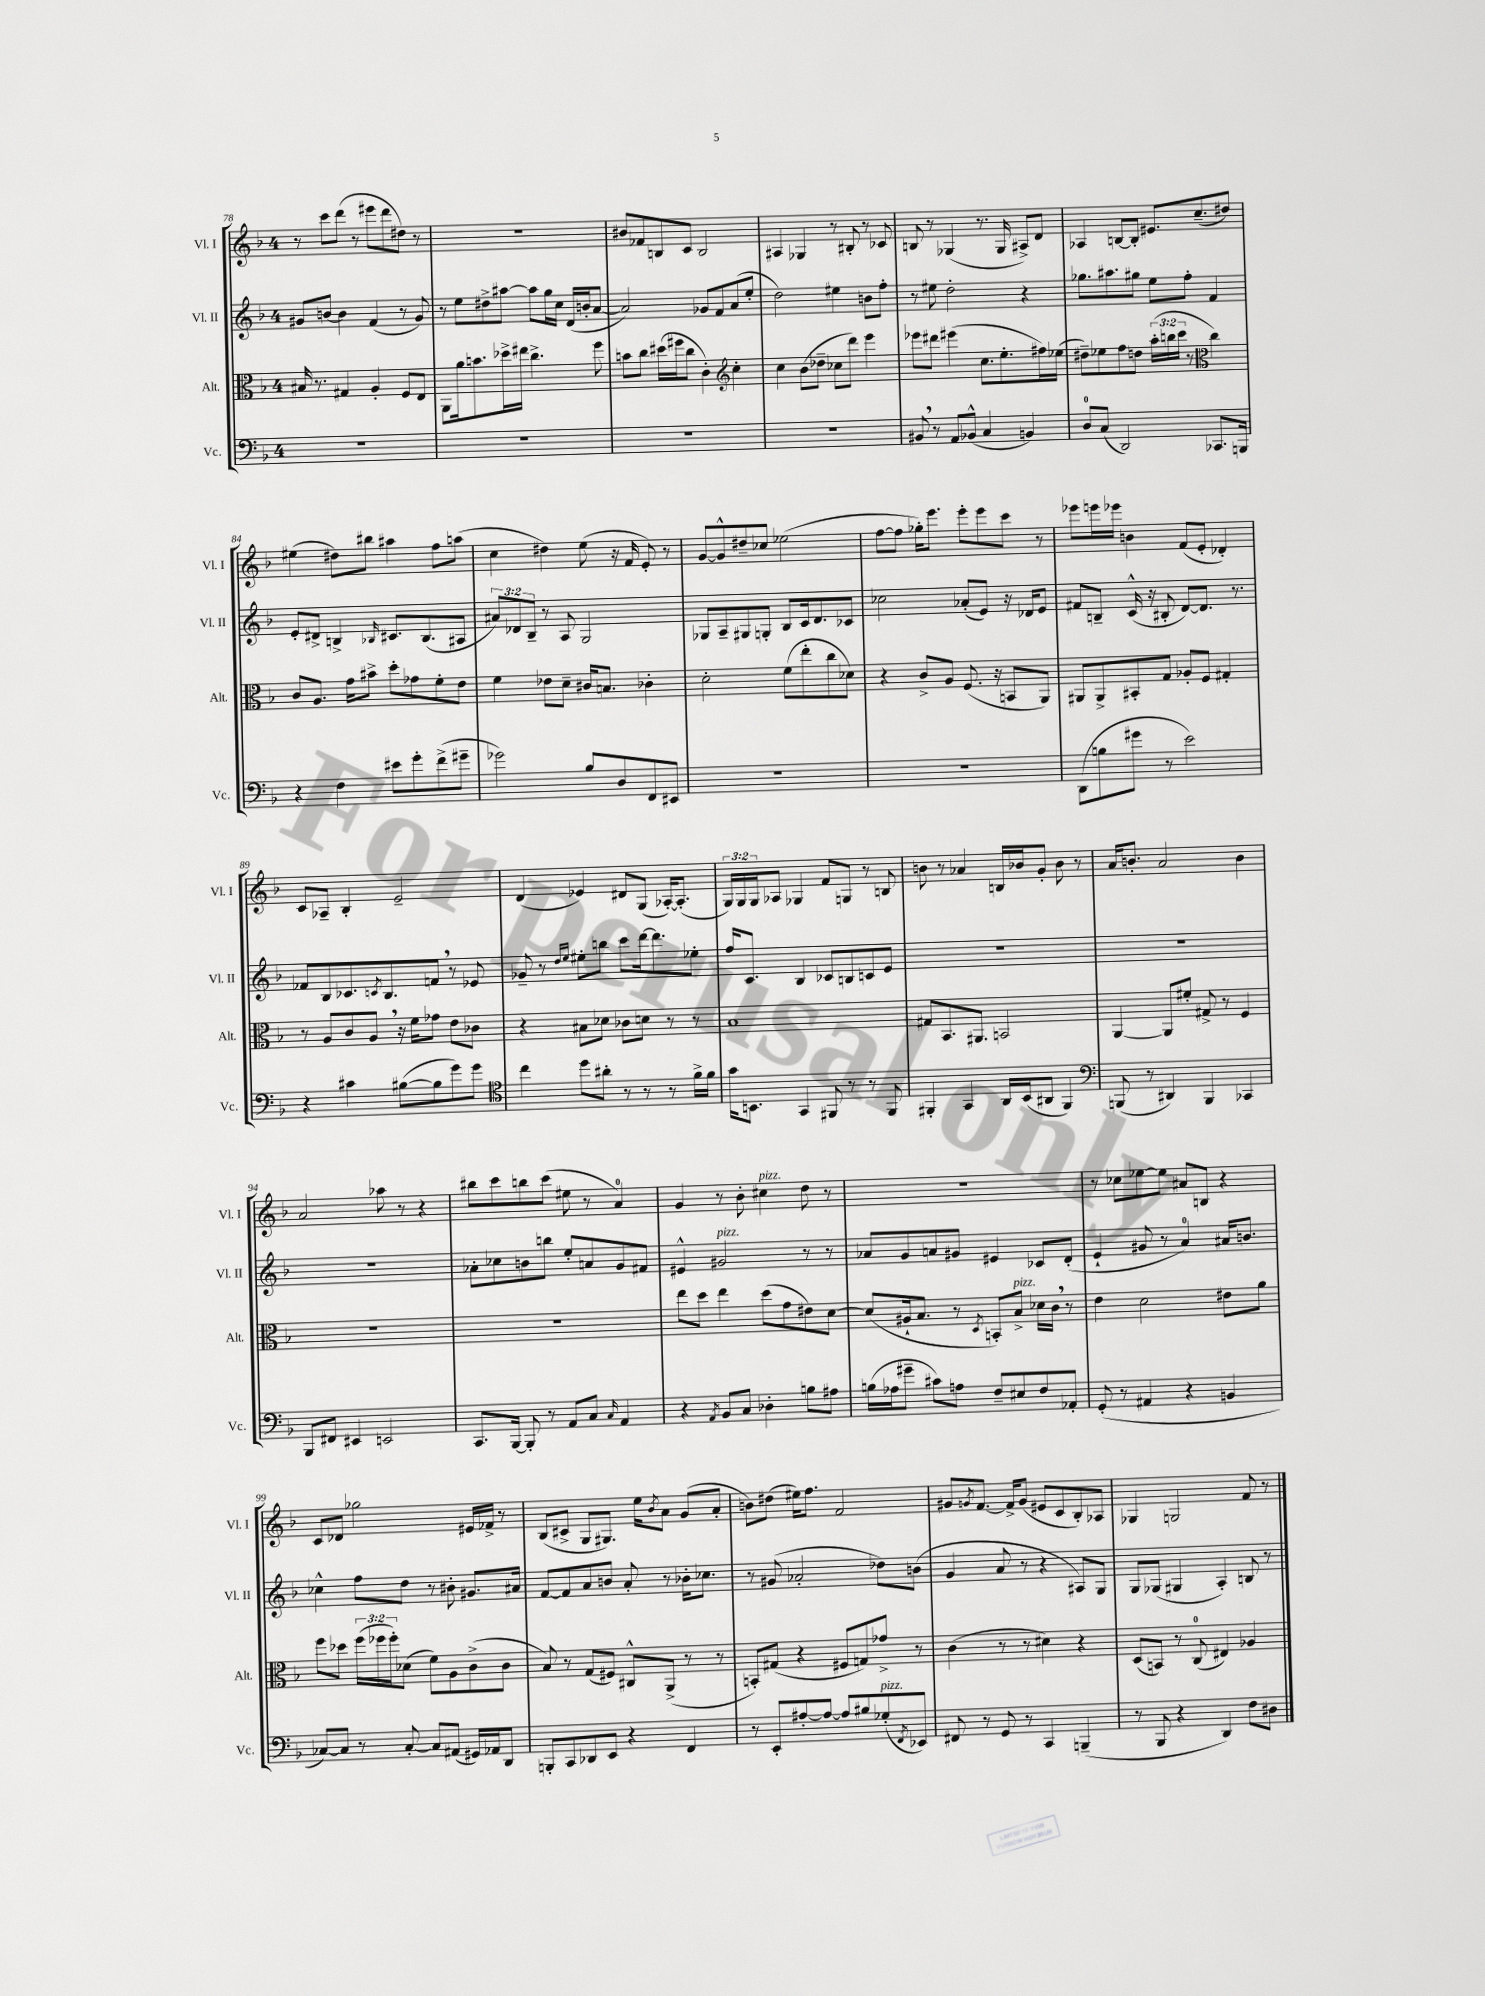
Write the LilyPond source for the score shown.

<<
\new StaffGroup <<
\new Staff = "s0" \with { instrumentName = "Vl. I" shortInstrumentName = "Vl. I" } {
    \clef treble \key f \major \once \override Staff.TimeSignature.style = #'single-digit \time 4/4 \override Staff.TupletNumber.text = #tuplet-number::calc-fraction-text
    r8 c'''8 d'''8( r8 eis'''8 d'''8 dis''8) r8 |
    R1 |
    bis'8 fes'8 b8 c'8 b2 |
    ais4 ges4 r8 bis8-. r8 ces'8 |
    b8 r8 ges4( r8. ges16 ais8->) d'8 |
    aes4 b8~ b8-. eis'8. c''8.--( dis''8) |
    eis''4( dis''8) bis''8 ais''4 f''8 a''8( |
    c''4 dis''4) e''8( r16 f'16 e'8-.) r8 |
    g'8~ g'8-^ dis''8-- ces''8 ees''2( |
    f''8~ f''8 ges''16-.) e'''8. e'''8-. e'''8 c'''8 r8 |
    ees'''8 e'''16 ees'''16 b'4 f'8( e'8-. des'4-.) |
    c'8 aes8-- bes4-. e'2-- |
    d'4( ees'4) dis'8 g8( aes16~-.) aes8.-.( |
    \tuplet 3/2 { g16) g16 g16 } aes8 ges4 f'8 g8 r8 b8 |
    b'8 r8 aes'4 b16 bes'16 g'8-. bes'8 r8 |
    a'16 b'8.-. a'2 b'4 |
    a'2 aes''8 r8 r4 |
    bis''8 c'''8 b''8 c'''8( eis''8 r8 a'4-0) |
    g'4 r8 bes'8-. cis''4^\markup { \italic "pizz." } d''8 r8 |
    R1 |
    r8 ces''8 ees''8~ ees''8 ais'8 b8 r4 |
    c'8 des'8 ges''2 eis'16 fes'16-> r8 |
    bes8( cis'8-> g8 gis8.) e''16 \acciaccatura { bes'8 } a'8 g'8( a'8-. |
    b'8) dis''8( eis''16) f''8. f'2 |
    gis'8 \acciaccatura { g'8 } f'8.~ f'16-> g'8( eis'8 c'8 bes8-.) aes8 |
    ges4 g2 f'8 r8 \bar "|." |
}
\new Staff = "s1" \with { instrumentName = "Vl. II" shortInstrumentName = "Vl. II" } {
    \clef treble \key f \major \once \override Staff.TimeSignature.style = #'single-digit \time 4/4 \override Staff.TupletNumber.text = #tuplet-number::calc-fraction-text
    gis'8 b'8~ b'4 f'4( r8 gis'8) |
    r8 e''8 dis''8-> ais''8~ ais''8 g''16 c''16 d'16( b'16-. a'8~ |
    a'2) ges'8 f'8 a'8( e''8-. |
    d''2) eis''4 b'8 f''8-. |
    r8 eis''8 d''2-. r4 |
    ges''8. ais''8. gis''8 e''8 f''8-. f'4 |
    e'8-. dis'8-> b4-> \grace { bes16 } cis'8. bes8.( ais8 |
    \tuplet 3/2 { ais'8) des'8 bes8-- } r8 a8 g2 |
    ges8 a8-- gis8 g8-. bes8 c'16 d'8. ces'8 |
    ces''2 aes'8-.( e'8) r16 des'16 e'8 |
    fis'8 b8-- c'16-^( r16 bis8-. d'8~) d'8. r8. |
    fes'8 bes8 ces'8. \acciaccatura { c'8 } bes8. f'8 \breathe r8 ees'8 |
    ges'8-- r8 \grace { d''16 e''16 } eis''8-. b''8 c'''8 d'''16~ d'''8. ees''8-. |
    f''16 c'8. bes4 ces'8 b8 c'8 e'8 |
    R1 |
    R1 |
    R1 |
    aes'8-. ces''8 b'8 b''8 e''8-. a'8 g'8 fis'8 |
    eis'4-^ gis'2^\markup { \italic "pizz." } r8 r8 |
    aes'8 g'8 a'8 gis'8 eis'4 ces'8 d'8-.( |
    e'4-! gis'8 r8 a'4-0) ais'16 b'8. |
    ces''4-^ f''8 d''8 r8 bis'8-. gis'8. ais'16 |
    f'8~ f'8 a'8 b'8 a'8-. r8 bes'16-. ces''8. |
    r8 gis'8( aes'2-. des''8) b'8( |
    g'4 a'8 r8 r4 ais8) g8 |
    g8 ges8( gis4 a4-.) b8 r8 \bar "|." |
}
\new Staff = "s2" \with { instrumentName = "Alt." shortInstrumentName = "Alt." } {
    \clef alto \key f \major \once \override Staff.TimeSignature.style = #'single-digit \time 4/4 \override Staff.TupletNumber.text = #tuplet-number::calc-fraction-text
    bis16 r8. gis4 a4-. f8 e8 |
    a,8 a'16 b'8. des''16-> eis''16 c''4.-> f''8 |
    b'8 c''8 dis''16( fis''16 c''8 c'4-.) \clef treble c''4-. |
    c''4 bes'8( des''8-- ces''8 d'''8) e'''4 |
    ees'''8 dis'''8 eis'''4( c''8. e''8.-. fis''16) ees''16( |
    dis''8--) ees''8 f''8 d''8 \tuplet 3/2 { a''16-.( b''16 c'''16 } r8 \clef alto c''4) |
    c'8 a8. g'16 bis'8-> d''8-. ges'8 f'8-. e'8 |
    f'4 ees'8 d'8-- cis'16 b8. ces'4-. |
    d'2-. f'8( e''8-. c''8 des'8) |
    r4 c'8-> a8 f8.( r16 b,8 a,8) |
    ais,8 ais,8-> bis,8-. g8 aes8-. f8 gis4-. |
    r8 a8 c'8 a8 \breathe r16 f'16 ges'8 e'8 ces'8 |
    r4 bis8 des'8 ces'8 d'8 r8 r8 |
    bes1 |
    gis8 bes,8. ais,8. b,2 |
    a,4~ a,8 fis'8-. gis8-> r8 f4 |
    R1 |
    R1 |
    e''8 d''8 e''4 d''8( g'8 eis'8) d'8~ |
    d'8( ais16-! bes8. r8 \acciaccatura { d8 } b,8-.) bes8->^\markup { \italic "pizz." } des'16 c'16 \breathe r8 |
    e'4 d'2 eis'8 a'8 |
    f''8 des''8 \tuplet 3/2 { f''16( fes''16 fes''16-.) } des'8( f'8) a8 c'8->( c'8 |
    bes8) r8 g8( fis8) cis8-^ a,8->( r8 r8 |
    b,8-.) gis8( r4 fis8 g8) ges'8-> r8 |
    c'4( r8 r8 dis'4) r4 |
    d8( b,8) r8 c8-0( eis4) aes4 \bar "|." |
}
\new Staff = "s3" \with { instrumentName = "Vc." shortInstrumentName = "Vc." } {
    \clef bass \key f \major \once \override Staff.TimeSignature.style = #'single-digit \time 4/4
    R1 |
    R1 |
    R1 |
    R1 |
    bis,8 \breathe r8 a,8 bes,8-^( c4 b,4) |
    d8-0 c8( d,2) ces,8. b,,16 |
    r4 f4 eis'8 g'8-. f'8->( gis'8-- |
    ges'2) bes8 d8 f,8 eis,8 |
    R1 |
    R1 |
    d,8( b8 gis'8 r8 e'2) |
    r4 cis'4 bis8~( bis8 g'8) g'8 |
    \clef tenor c''4 d''8 ais'8-. r8 r8 r8 f'16-> f'16 |
    g'16 b,8. g,4 fis,8 r8 r8 fis,8 |
    fis,4-. g,4 a,16 bes,16( ais,8 fis,4) |
    \clef bass b,,8( r8 dis,4) b,,4 ces,4 |
    bes,,8 fis,8 eis,4 e,2 |
    c,8. bes,,16~ bes,,8-. r8 a,8 c8 \grace { c16 } a,4 |
    r4 \acciaccatura { a,8 } bes,8 c8 des4-. b8 ais8 |
    b16( aes16 gis'8-- cis'8) a8 f8-- eis8 f8 aes,8-. |
    g,8-.( r8 ais,4 r4 b,4 |
    ces8~) ces8 r8 ces8~-. ces8 ais,8( gis,16) aes,16 d,8 |
    b,,8-. c,8 des,8 e,8 r4 f,4 |
    r8 e,8-. ais8~-. ais8~ ais8 bis8 ges8-.^\markup { \italic "pizz." }( \acciaccatura { f,8 } ees,8) |
    fis,8 r8 g,8 r8 c,4 b,,4--( |
    r8 bes,,8 r4 d,4) f8 dis8 \bar "|." |
}
>>
>>
\layout { \context { \Score currentBarNumber = #78 } }
